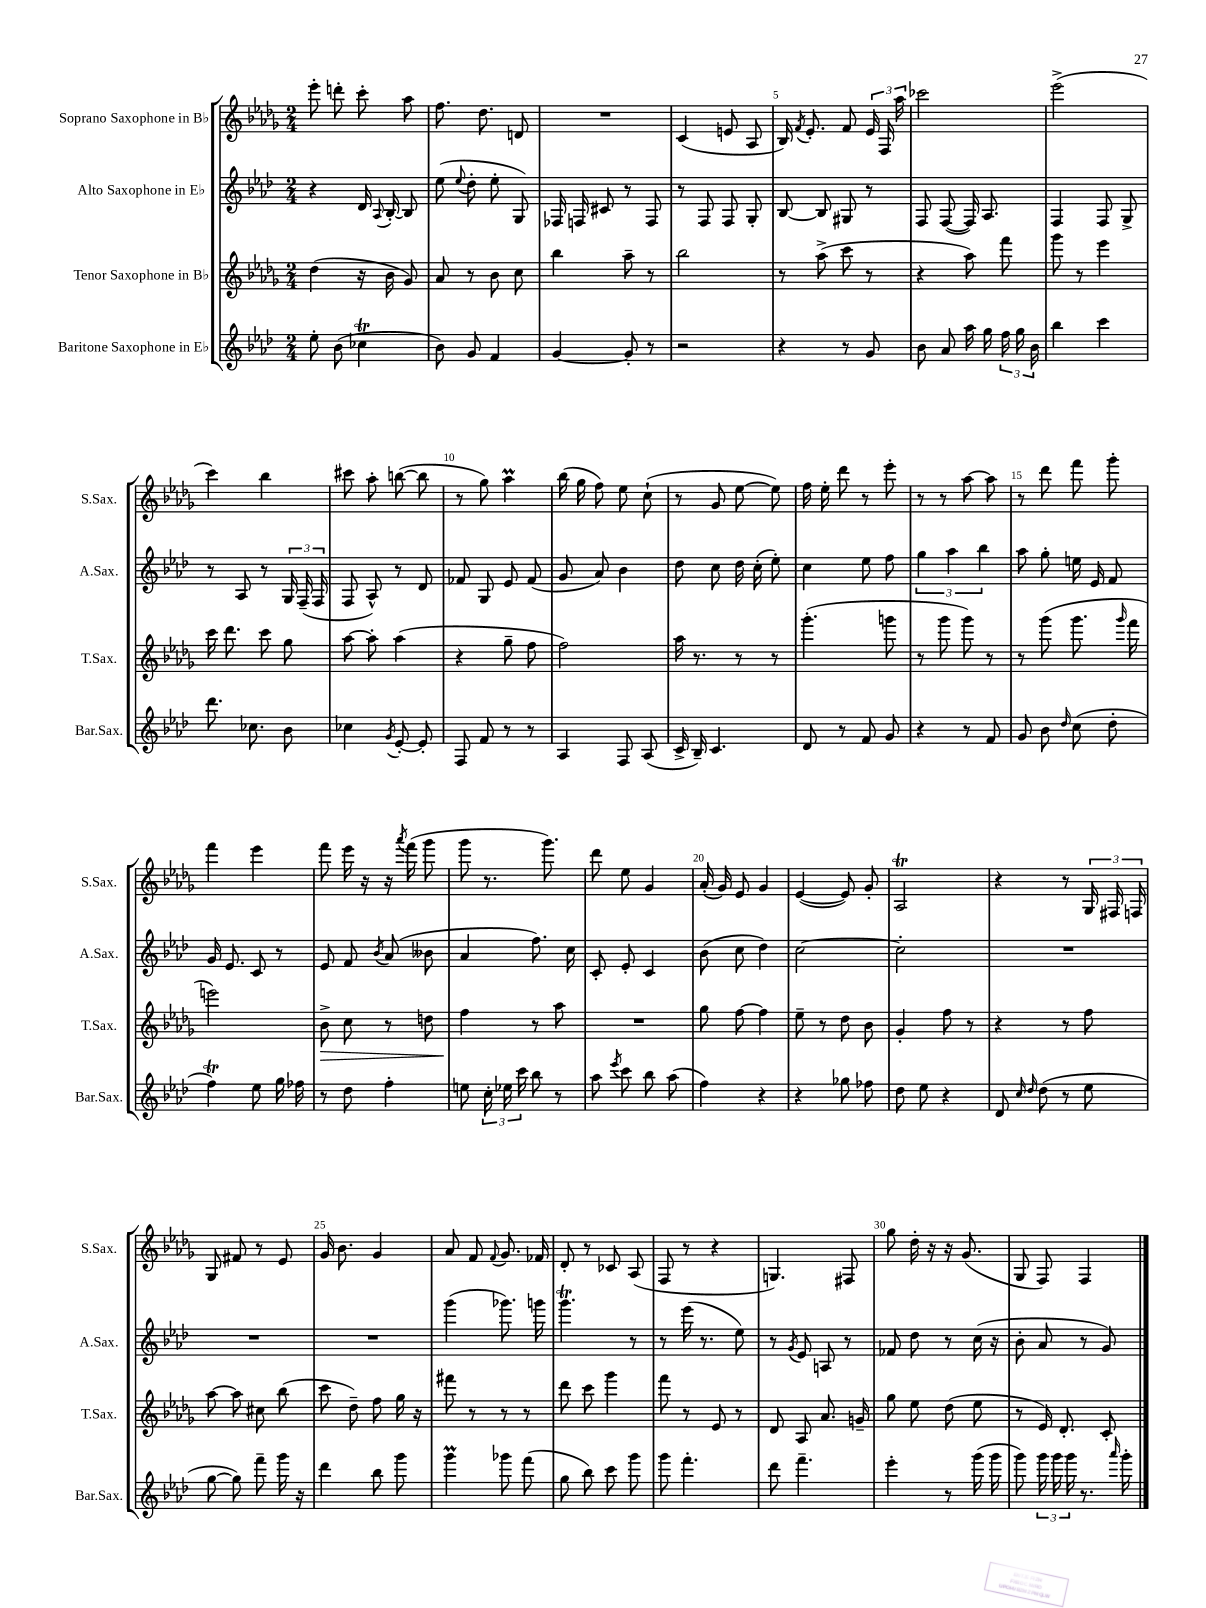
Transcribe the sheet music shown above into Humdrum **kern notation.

**kern	**kern	**kern	**kern
*staff4	*staff3	*staff2	*staff1
*clefG2	*clefG2	*clefG2	*clefG2
*k[b-e-a-d-]	*k[b-e-a-d-g-]	*k[b-e-a-d-]	*k[b-e-a-d-g-]
*M2/4	*M2/4	*M2/4	*M2/4
8ee-'	(4dd-	4r	8eee-'
(8b-	.	.	8ddd'
4cc-	16r	16d-	8ccc'
.	.	8qqA-	.
.	16b-	[16B-'	.
.	8g-)	8B-]	8aa-
=	=	=	=
8b-)	8a-	(8ee-	8.ff
.	.	8qqee-	.
8g	8r	8dd-'	.
.	.	.	8.dd-
4f	8b-	8ee-'	.
.	8cc	8G)	8d
=	=	=	=
[4g	4bb-	16F-	2r
.	.	16F	.
.	.	8c#	.
8g']	8aa-~	8r	.
8r	8r	8F	.
=	=	=	=
2r	2bb-	8r	(4c
.	.	8F	.
.	.	8F	8e
.	.	8G'	8A-
=	=	=	=
4r	8r	[8B-	16B-)
.	.	.	8qf
.	.	.	8.e-'
.	(8aa-^	8B-]	.
8r	8ccc	8G#	8f
8g	8r	8r	24e-
.	.	.	24F
.	.	.	24aa-
=	=	=	=
8b-	4r	8F	2ccc-
8a-	.	([8F	.
16aa-	8aa-)	16F])	.
16gg	.	8.A-	.
24ff	8fff	.	.
24gg	.	.	.
24b-	.	.	.
=	=	=	=
4bb-	8ggg-	4F	(2eee-^
.	8r	.	.
4ccc	4eee-	8F	.
.	.	8G^	.
=	=	=	=
8.ddd-	16ccc	8r	4ccc)
.	8.ddd-	.	.
.	.	8A-	.
8.cc-	.	.	.
.	8ccc	8r	4bb-
8b-	8gg-	24G	.
.	.	(24F~	.
.	.	24F	.
=	=	=	=
4cc-	[8aa-	8F	8ccc#
.	8aa-']	8A-^^)	8aa-'
8qg	.	.	.
[8e-'	(4aa-	8r	([8bb
8e-']	.	8d-	8bb]
=	=	=	=
8F	4r	8f-	8r
8f	.	8G	8gg-)
8r	8gg-~	8e-	4aa-
8r	8ff	(8f-	.
=	=	=	=
4A-	2ff)	8g	(16bb-
.	.	.	16gg-
.	.	8a-)	8ff)
8F	.	4b-	8ee-
(8A-	.	.	(8cc`
=	=	=	=
16c^	16aa-	8dd-	8r
16B-~)	8.r	.	.
4.c	.	8cc	8g-
.	8r	16dd-	[8ee-
.	.	(16cc'	.
.	8r	8ee-')	8ee-])
=	=	=	=
8d-	(4.ggg-'	4cc	16ff
.	.	.	16ee-'
8r	.	.	8ddd-
8f	.	8ee-	8r
8g	8ggg	8ff	8eee-'
=	=	=	=
4r	8r	6gg	8r
.	8ggg-	.	8r
.	.	6aa-	.
8r	8ggg-)	.	[8aa-
.	.	6bb-	.
8f	8r	.	8aa-]
=	=	=	=
8g	8r	8aa-	8r
8b-	(8ggg-	8gg'	8ddd-
16qqdd-	.	.	.
(8cc	8.ggg-	16ee	8fff
.	.	16e-	.
8dd-'	.	8f	8ggg-'
.	16qqggg-	.	.
.	16fff	.	.
=	=	=	=
4ff)	2eee)	16g	4fff
.	.	8.e-	.
8ee-	.	8c	4eee-
16gg	.	8r	.
16ff-	.	.	.
=	=	=	=
8r	8b-^	8e-	8fff
8dd-	8cc	8f	16eee-
.	.	.	16r
.	.	8qb-	.
4ff'	8r	(8a-	16r
.	.	.	8qaaa-
.	.	.	(16fff
.	8dd	8b--	8ggg-
=	=	=	=
8ee	4ff	4a-	8ggg-
24cc'	.	.	8.r
24ee-	.	.	.
24ccc	.	.	.
8bb-	8r	8.ff)	.
.	.	.	8.ggg-)
8r	8aa-	.	.
.	.	16cc	.
=	=	=	=
8aa-	2r	8c'	8ddd-
8qeee-	.	.	.
8ccc	.	8e-'	8ee-
8bb-	.	4c	4g-
(8aa-	.	.	.
=	=	=	=
4ff)	8gg-	(8b-	(16a-'
.	.	.	16g-)
.	[8ff	8cc	8e-
4r	4ff]	4dd-)	4g-
=	=	=	=
4r	8ee-~	[2cc	([4e-
.	8r	.	.
8gg-	8dd-	.	8e-])
8ff-	8b-	.	8g-'
=	=	=	=
8dd-	4g-'	2cc']	2A-
8ee-	.	.	.
4r	8ff	.	.
.	8r	.	.
=	=	=	=
8d-	4r	2r	4r
16qqcc	.	.	.
16qqdd-	.	.	.
(8dd-	.	.	.
8r	8r	.	8r
8ee-	8ff	.	24G-
.	.	.	24F#
.	.	.	24F
=	=	=	=
[8gg	[8aa-	2r	8G-
8gg])	8aa-]	.	8f#
8fff~	8cc#	.	8r
16ggg	(8bb-	.	8e-
16r	.	.	.
=	=	=	=
4ddd-	8ccc	2r	16g-
.	.	.	8.b-
.	8dd-~)	.	.
8bb-	8ff	.	4g-
8ggg	16gg-	.	.
.	16r	.	.
=	=	=	=
4ggg	8fff#	(4ggg	8a-
.	8r	.	8f
.	.	.	8qqf
8ggg-	8r	8.ggg-)	8.g-
(8fff	8r	.	.
.	.	16ggg	16f-
=	=	=	=
8gg	8ddd-	4.ggg	8d-'
8bb-)	8ccc	.	8r
8ccc	4ggg-	.	8c-
8ggg	.	8r	(8A-
=	=	=	=
8ggg	8fff	8r	8F
4.fff'	8r	(16eee-	8r
.	.	8.r	.
.	8e-	.	4r
.	8r	8ee-)	.
=	=	=	=
8ddd-	8d-	8r	4.G)
.	.	8qg	.
4.fff~	8A-	8e-	.
.	8.a-	8A	.
.	.	8r	8F#
.	16g~	.	.
=	=	=	=
4eee-'	8gg-	8f-	8gg-
.	8ee-	8dd-	16dd-'
.	.	.	16r
8r	(8dd-	8r	16r
.	.	.	(8.g-
(16ggg	8ee-	(16cc	.
16ggg	.	16r	.
=	=	=	=
8ggg)	8r	8b-'	8G-
24ggg	16e-)	8a-	8F)
24ggg	.	.	.
.	8.d-'	.	.
24ggg	.	.	.
8.r	.	8r	4F
.	8c'	8g)	.
16qqaaa-	.	.	.
16ggg'	.	.	.
==	==	==	==
*-	*-	*-	*-
